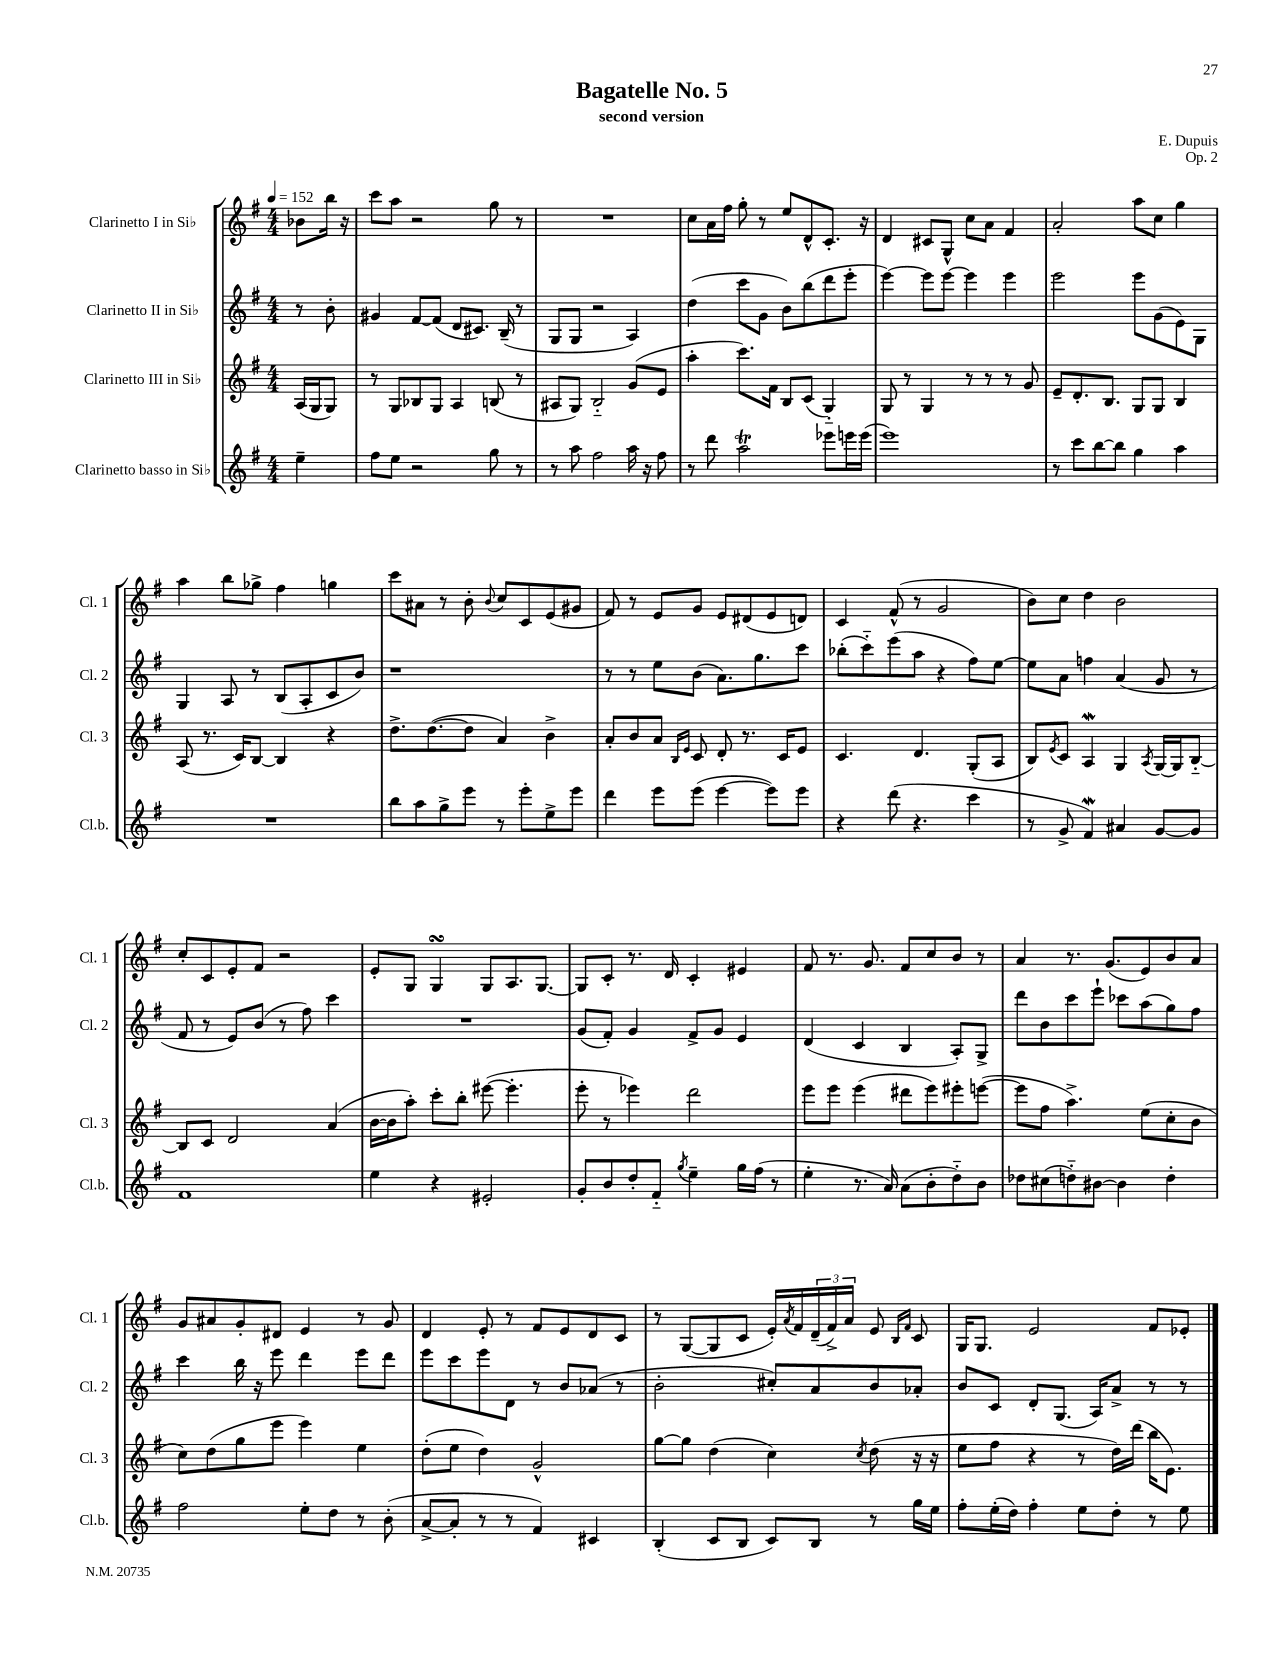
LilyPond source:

\header { title = "Bagatelle No. 5" composer = "E. Dupuis" subtitle = "second version" opus = "Op. 2" }
<<
\new StaffGroup <<
\new Staff = "s0" \with { instrumentName = "Clarinetto I in Sib" shortInstrumentName = "Cl. 1" } {
    \clef treble \key g \major \numericTimeSignature \time 4/4 \partial 4 \tempo 4 = 152
    bes'8 b''16 r16 |
    c'''8 a''8 r2 g''8 r8 |
    R1 |
    c''8 a'16 fis''16 g''8-. r8 e''8 d'8-^ c'8.-. r16 |
    d'4 cis'8 g8-^ c''8 a'8 fis'4 |
    a'2-. a''8 c''8 g''4 |
    a''4 b''8 ges''8-> fis''4 g''4 |
    c'''8 ais'8 r8 b'8-. \appoggiatura { b'8 } c''8 c'8 e'8( gis'8 |
    fis'8) r8 e'8 g'8 e'8 dis'8( e'8 d'8) |
    c'4 fis'8-^( r8 g'2 |
    b'8) c''8 d''4 b'2 |
    c''8-. c'8 e'8-. fis'8 r2 |
    e'8-. g8 g4\turn g8 a8. g8.~ |
    g8 c'8-. r8. d'16 c'4-. eis'4 |
    fis'8 r8. g'8. fis'8 c''8 b'8 r8 |
    a'4 r8. g'8.( e'8) b'8 a'8 |
    g'8 ais'8 g'8-. dis'8 e'4 r8 g'8 |
    d'4 e'8-. r8 fis'8 e'8 d'8 c'8 |
    r8 g8~( g8 c'8 e'16-.) \acciaccatura { a'8 } fis'16 \tuplet 3/2 { d'16--( fis'16->) a'16 } e'8 \grace { b16 fis'16 } c'8 |
    g16 g8. e'2 fis'8 ees'8-. \bar "|." |
}
\new Staff = "s1" \with { instrumentName = "Clarinetto II in Sib" shortInstrumentName = "Cl. 2" } {
    \clef treble \key g \major \numericTimeSignature \time 4/4 \partial 4
    r8 b'8-. |
    gis'4 fis'8~ fis'8( d'8 cis'8.) b16--( r8 |
    g8 g8 r2 a4) |
    d''4( c'''8 g'8 b'8) b''8( d'''8 e'''8-. |
    e'''4~) e'''8 e'''8~ e'''4 e'''4 |
    e'''2 e'''8 g'8( e'8) g8 |
    g4 a8 r8 b8( a8-. c'8 b'8) |
    r1 |
    r8 r8 e''8 b'8( a'8.) g''8. c'''8 |
    bes''8-.( c'''8-_) e'''8( a''8 r4 fis''8) e''8~ |
    e''8 a'8 f''4 a'4( g'8 r8 |
    fis'8 r8 e'8) b'8( r8 fis''8) c'''4 |
    R1 |
    g'8( fis'8-.) g'4 fis'8-> g'8 e'4 |
    d'4( c'4 b4 a8-.) g8-> |
    d'''8 b'8 c'''8 e'''8-! ces'''8 a''8( g''8) fis''8 |
    c'''4 b''16 r16 e'''8 d'''4 e'''8 d'''8 |
    e'''8 c'''8 e'''8 d'8 r8 b'8 aes'8( r8 |
    b'2-. cis''8-.) a'8 b'8 aes'8-. |
    b'8 c'8 d'8-. g8.( a16) a'8-> r8 r8 \bar "|." |
}
\new Staff = "s2" \with { instrumentName = "Clarinetto III in Sib" shortInstrumentName = "Cl. 3" } {
    \clef treble \key g \major \numericTimeSignature \time 4/4 \partial 4
    a16( g16 g8) |
    r8 g8 bes8 g8 a4 b8( r8 |
    ais8 g8) b2-_ g'8( e'8 |
    a''4-. c'''8.) fis'16 b8 c'8( g4-_) |
    g8 r8 g4 r8 r8 r8 g'8 |
    e'8-- d'8.-. b8. g8 g8 b4 |
    a8( r8. c'16) b8~ b4 r4 |
    d''8.-> d''8.~( d''8 a'4) b'4-> |
    a'8-. b'8 a'8 \grace { b16 e'16 } c'8 d'8-. r8. c'16 e'8 |
    c'4. d'4. g8-.( a8 |
    b8) \acciaccatura { e'8 } c'8 a4\mordent g4 \acciaccatura { a8 } g16~ g16 b8~-_ |
    b8 c'8 d'2 a'4( |
    b'16~ b'16 a''8-.) c'''8-. b''8-. eis'''8~( eis'''4.-. |
    e'''8-. r8 ees'''4) d'''2 |
    e'''8 e'''8 e'''4( dis'''8 e'''8) eis'''8-. e'''8~( |
    e'''8 fis''8 a''4.->) e''8( c''8-. b'8 |
    c''8) d''8( g''8 e'''8 e'''4) e''4 |
    d''8-.( e''8 d''4) g'2-^ |
    g''8~ g''8 d''4( c''4) \acciaccatura { c''8 } d''8( r16 r16 |
    e''8 fis''8 r4 r8 d''16) d'''16( b''16 e'8.) \bar "|." |
}
\new Staff = "s3" \with { instrumentName = "Clarinetto basso in Sib" shortInstrumentName = "Cl.b." } {
    \clef treble \key g \major \numericTimeSignature \time 4/4 \partial 4
    e''4-- |
    fis''8 e''8 r2 g''8 r8 |
    r8 a''8 fis''2 a''16 r16 fis''8 |
    r8 d'''8 a''2\trill ees'''8 e'''16 e'''16( |
    e'''1) |
    r8 c'''8 b''8~ b''8 g''4 a''4 |
    R1 |
    b''8 a''8 g''8-> e'''8 r8 e'''8-. e''8-> e'''8 |
    d'''4 e'''8 e'''8( e'''4~ e'''8) e'''8 |
    r4 d'''8( r4. c'''4 |
    r8 g'8-> fis'4\mordent) ais'4 g'8~ g'8 |
    fis'1 |
    e''4 r4 eis'2-. |
    g'8-. b'8 d''8-. fis'8-_ \acciaccatura { g''8 } e''4-- g''16 fis''16( r8 |
    e''4-. r8. a'16) a'8( b'8-. d''8-_) b'8 |
    des''8 cis''8( d''8-_) bis'8~ bis'4 d''4-. |
    fis''2 e''8-. d''8 r8 b'8-.( |
    a'8~-> a'8-. r8 r8 fis'4) cis'4 |
    b4-.( c'8 b8 c'8) b8 r8 g''16 e''16 |
    fis''8-. e''16-.( d''16) fis''4-. e''8 d''8-. r8 e''8 \bar "|." |
}
>>
>>
\layout { \context { \Score \remove "Bar_number_engraver" } }
